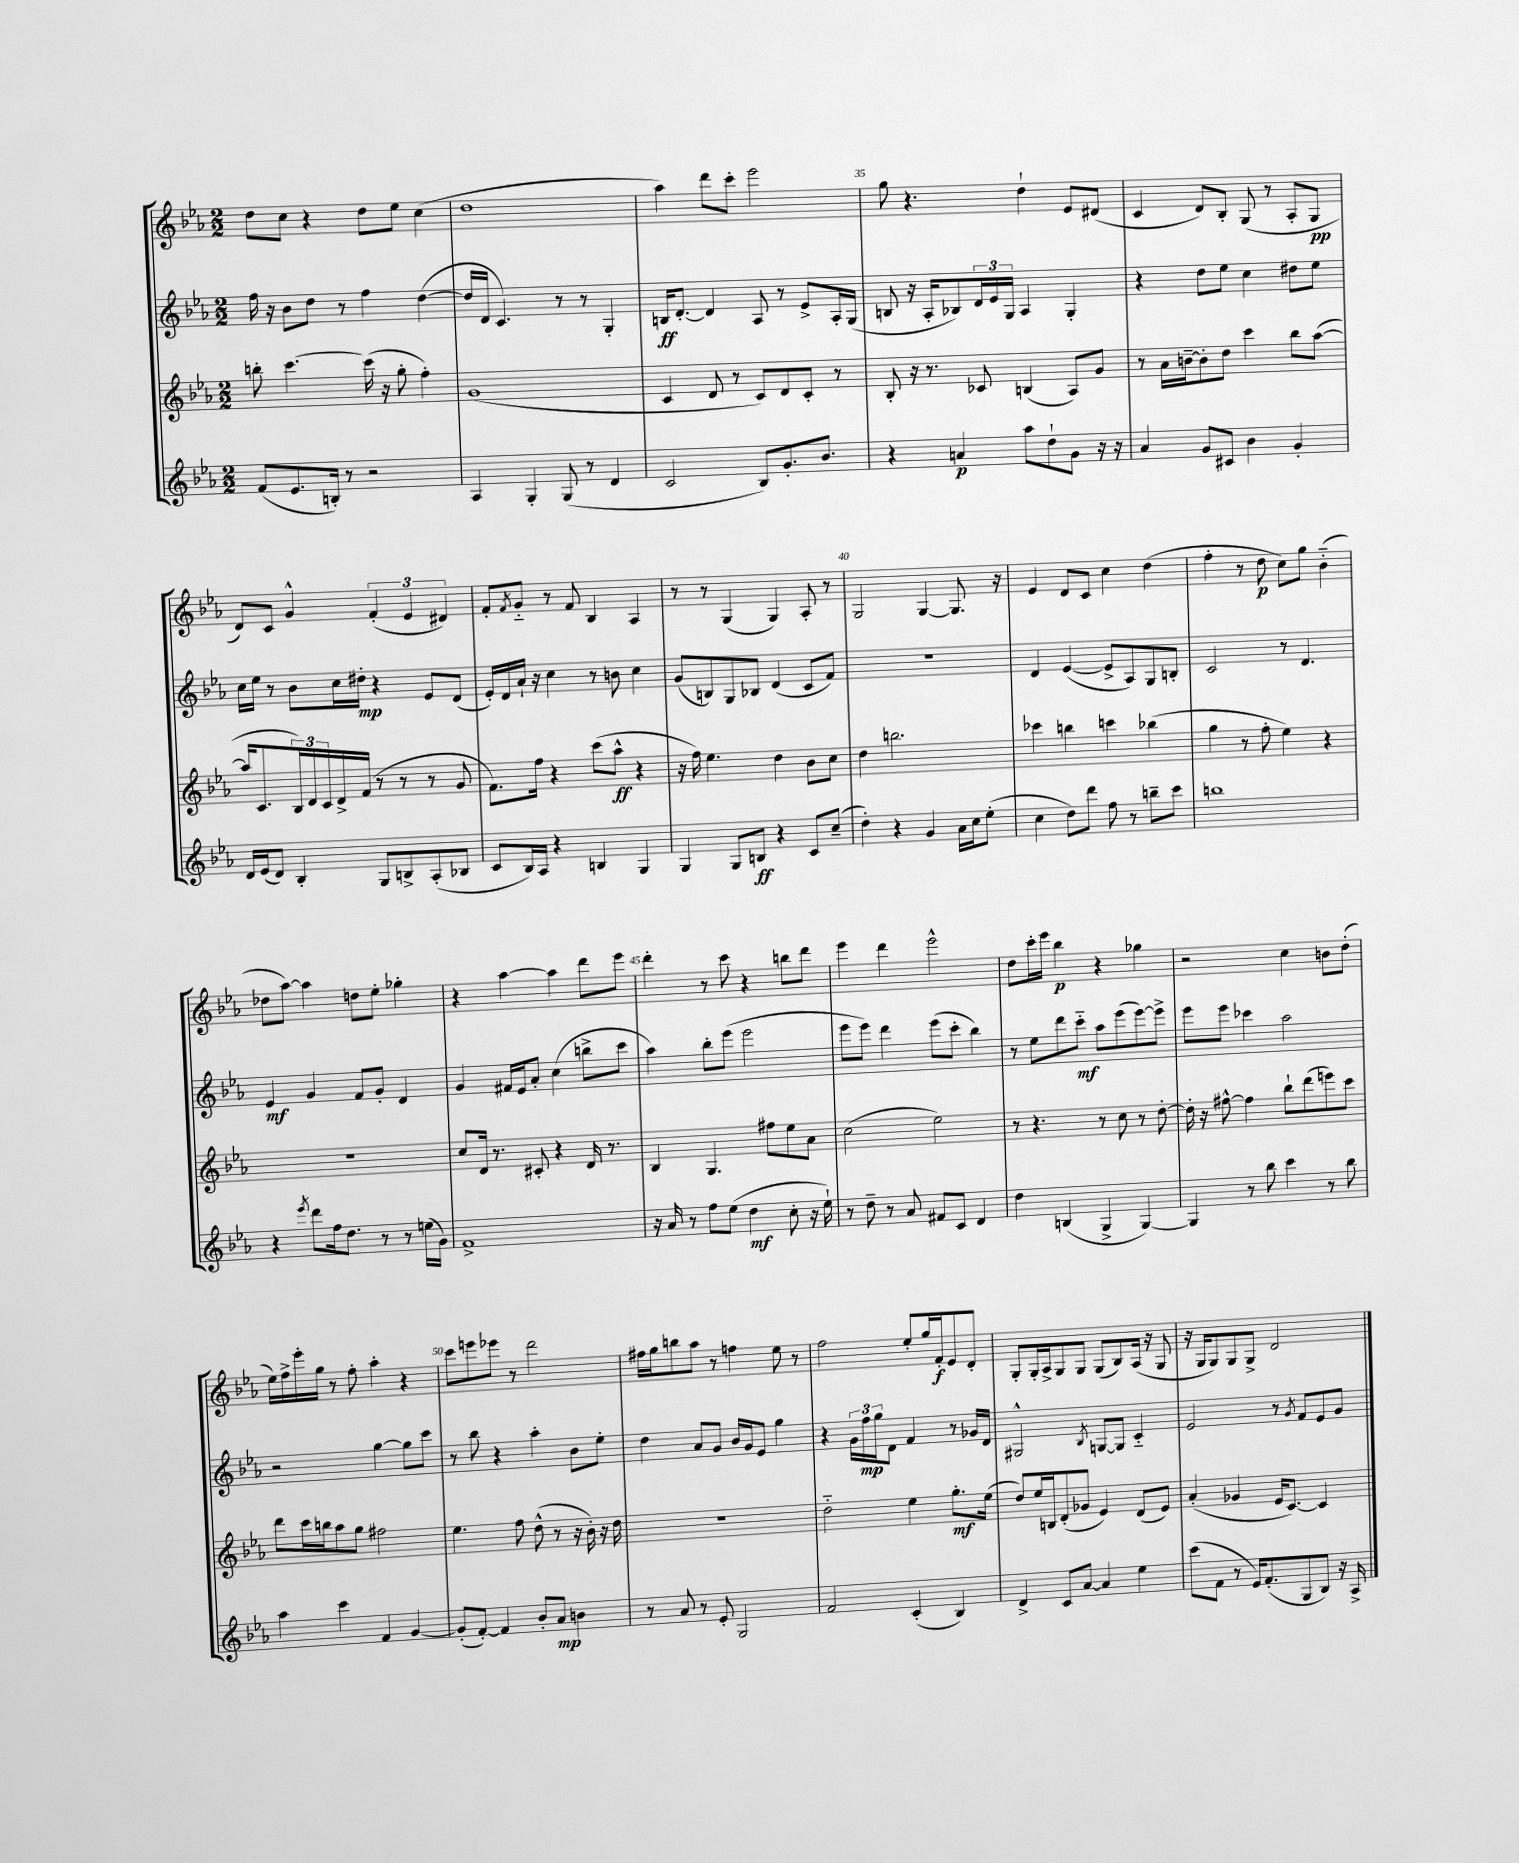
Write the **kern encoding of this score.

**kern	**dynam	**kern	**dynam	**kern	**dynam	**kern	**dynam
*part4	*part4	*part3	*part3	*part2	*part2	*part1	*part1
*staff4	*staff4	*staff3	*staff3	*staff2	*staff2	*staff1	*staff1
*clefG2	*	*clefG2	*	*clefG2	*	*clefG2	*
*k[b-e-a-]	*	*k[b-e-a-]	*	*k[b-e-a-]	*	*k[b-e-a-]	*
*M2/2	*	*M2/2	*	*M2/2	*	*M2/2	*
=32	=32	=32	=32	=32	=32	=32	=32
(8f/L	.	8bbn'\	.	16ff\	.	8dd\L	.
.	.	.	.	16r	.	.	.
8.e-/	.	[4.ccc\	.	8b-\L	.	8cc\J	.
.	.	.	.	8dd\J	.	4r	.
16Bn'/Jk)	.	.	.	.	.	.	.
8r	.	.	.	8r	.	.	.
2r	.	(16ccc\]	.	4ff\	.	8dd\L	.
.	.	16r	.	.	.	.	.
.	.	8gg'\	.	.	.	8ee-\J	.
.	.	4ff'\)	.	([4dd\	.	(4cc\	.
=33	=33	=33	=33	=33	=33	=33	=33
4A-/	.	(1g	.	16dd/LL]	.	1dd	.
.	.	.	.	16d/JJ	.	.	.
.	.	.	.	4.c/)	.	.	.
4G'/	.	.	.	.	.	.	.
(8G/	.	.	.	8r	.	.	.
8r	.	.	.	8r	.	.	.
4d/	.	.	.	4G'/	.	.	.
=34	=34	=34	=34	=34	=34	=34	=34
2c/	.	4c/	.	16Bn/KL	ff	4aa-\)	.
.	.	.	.	[8.d'/J	.	.	.
.	.	8d/	.	4d/]	.	8ddd\L	.
.	.	8r	.	.	.	8ccc'\J	.
8B-/L)	.	8c/L)	.	8A-/	.	2eee-\	.
8.g'/	.	8d/	.	8r	.	.	.
.	.	8c'/J	.	8e-^/L	.	.	.
8.b-/J	.	.	.	.	.	.	.
.	.	8r	.	16A-'/L	.	.	.
.	.	.	.	(16G/JJ	.	.	.
=35	=35	=35	=35	=35	=35	=35	=35
4r	.	8B-'/	.	8Bn/	.	8gg\	.
.	.	16r	.	16r	.	4.r	.
.	.	8.r	.	16A-'/KL	.	.	.
4an/	p	.	.	8B-X/)	.	.	.
.	.	8c-X/	.	24d/L	.	.	.
.	.	.	.	24e-/	.	.	.
.	.	.	.	24G/JJ	.	.	.
8aa-\L	.	(4Bn/	.	4A-/	.	4dd`\	.
8dd`\	.	.	.	.	.	.	.
8g\J	.	8A-/L)	.	4G'/	.	8e-/L	.
16r	.	8g/J	.	.	.	(8d#X/J	.
16r	.	.	.	.	.	.	.
=36	=36	=36	=36	=36	=36	=36	=36
4a-/	.	8r	.	4r	.	4c/	.
.	.	16a-\LL	.	.	.	.	.
.	.	[16bn~\J	.	.	.	.	.
8g/L	.	8b'\]	.	8dd\L	.	8d/L)	.
8c#X/J	.	8dd\J	.	8ee-\J	.	8B-'/J	.
4b-\	.	4ccc\	.	4cc\	.	(8G/	.
.	.	.	.	.	.	8r	.
4g'/	.	8bb-\L	.	8dd#X\L	.	8A-'/L	.
.	.	([8aa-\J	.	8ee-\J	.	8G/J	pp
!!LO:LB:g=z
=37	=37	=37	=37	=37	=37	=37	=37
16d/LL	.	16aa-/KL]	.	16cc\LL	.	8d/L)	.
(16e-/J	.	8.c/	.	16ee-\JJ	.	.	.
8d/J)	.	.	.	8r	.	8c/J	.
4B-'/	.	24B-/L)	.	8b-\L	.	4g^^/	.
.	.	24d/	.	.	.	.	.
.	.	24c/	.	.	.	.	.
.	.	16d^/	.	16cc\L	.	.	.
.	.	(16f/JJ	.	16dd#X'\JJ	mp	.	.
8G/L	.	8r	.	4r	.	(6f'/	.
8Bn^/	.	8r	.	.	.	.	.
.	.	.	.	.	.	6e-/	.
(8A-'/	.	8r	.	8e-/L	.	.	.
.	.	.	.	.	.	6d#X/)	.
8B-X/J	.	8g/	.	(8d/J	.	.	.
=38	=38	=38	=38	=38	=38	=38	=38
8c/L	.	8.f\L)	.	16e-'/LL)	.	8f'/L	.
.	.	.	.	16d/	.	.	.
.	.	.	.	.	.	8qf/	.
16B-/L)	.	.	.	16a-`/JJ	.	8g/J	.
16A-/JJ	.	16ff\Jk	.	16r	.	.	.
4r	.	4r	.	4cc\	.	8r	.
.	.	.	.	.	.	8f/	.
4Bn/	.	(8ccc\L	.	8r	.	4B-/	.
.	.	8aa-^^\J	ff	8bn\	.	.	.
4G/	.	4r	.	4cc\	.	4A-/	.
=39	=39	=39	=39	=39	=39	=39	=39
4G/	.	16r	.	(8g/L	.	8r	.
.	.	16ff\)	.	.	.	.	.
.	.	4.ee-\	.	8Bn/)	.	8r	.
8G/L	.	.	.	8G/	.	(4G/	.
8Bn/J	ff	.	.	8B-X/J	.	.	.
4r	.	4dd\	.	(4d/	.	4G/)	.
8c/L	.	8b-\L	.	8c/L	.	8A-'/	.
(8cc~/J	.	8cc\J	.	8f/J)	.	8r	.
=40	=40	=40	=40	=40	=40	=40	=40
4dd'\)	.	4dd\	.	1r	.	2G/	.
4r	.	2.bbn\	.	.	.	.	.
4g/	.	.	.	.	.	[4G/	.
16a-\LL	.	.	.	.	.	8.G/]	.
16cc\J	.	.	.	.	.	.	.
(8ee-'\J	.	.	.	.	.	.	.
.	.	.	.	.	.	16r	.
=41	=41	=41	=41	=41	=41	=41	=41
4cc\	.	4ccc-X\	.	4d/	.	4e-/	.
8dd\L)	.	4bbn\	.	([4e-/	.	8d/L	.
8ddd\J	.	.	.	.	.	8c/J	.
8ff\	.	4cccn\	.	8e-^/L]	.	4cc\	.
8r	.	.	.	8A-/)	.	.	.
8bbn~\L	.	(4bb-X\	.	8G/	.	(4dd\	.
8ccc\J	.	.	.	8Bn'/J	.	.	.
=42	=42	=42	=42	=42	=42	=42	=42
1bbn	.	4gg\	.	2c/	.	4ff'\	.
.	.	8r	.	.	.	8r	.
.	.	8ff'\	.	.	.	8dd\	p
.	.	4ee-\)	.	8r	.	8cc\L)	.
.	.	.	.	4.d/	.	8gg\J	.
.	.	4r	.	.	.	(4b-\	.
!!LO:LB:g=z
=43	=43	=43	=43	=43	=43	=43	=43
4r	.	1r	.	4e-/	mf	8dd-X\L	.
.	.	.	.	.	.	[8aa-\J)	.
8qeee-/	.	.	.	.	.	.	.
8ddd\L	.	.	.	4g/	.	4aa-\]	.
16ff\k	.	.	.	.	.	.	.
8.dd\J	.	.	.	.	.	.	.
.	.	.	.	8f/L	.	8ddn\L	.
8r	.	.	.	8g'/J	.	8ee-'\J	.
8r	.	.	.	4d/	.	4gg-X'\	.
(16een\LL	.	.	.	.	.	.	.
16g\JJ)	.	.	.	.	.	.	.
=44	=44	=44	=44	=44	=44	=44	=44
1f^	.	8cc/L	.	4g/	.	4r	.
.	.	16d/Jk	.	.	.	.	.
.	.	8.r	.	.	.	.	.
.	.	.	.	16f#X/LL	.	[4aa-\	.
.	.	.	.	16e-/J	.	.	.
.	.	8c#X'/	.	8a-'/J	.	.	.
.	.	4r	.	(4cc\	.	4aa-\]	.
.	.	16d/	.	8bbn^\L	.	8ddd\L	.
.	.	8.r	.	.	.	.	.
.	.	.	.	8ccc\J	.	8eee-\J	.
=45	=45	=45	=45	=45	=45	=45	=45
16r	.	4B-/	.	4aa-\)	.	4ddd'\	.
16a-/	.	.	.	.	.	.	.
8r	.	.	.	.	.	.	.
8ff\L	.	4.G/	.	8bb-'\L	.	8r	.
(8ee-\J	.	.	.	(8eee-\J	.	8ccc\	.
4dd\	mf	.	.	2eee-\	.	4r	.
.	.	8ff#X\L	.	.	.	.	.
8cc'\	.	8ee-\	.	.	.	8bbn\L	.
16r	.	8a-\J	.	.	.	8ddd\J	.
16ee-`\)	.	.	.	.	.	.	.
=46	=46	=46	=46	=46	=46	=46	=46
8r	.	(2cc\	.	8eee-\L	.	4eee-\	.
8dd~\	.	.	.	8eee-\J)	.	.	.
8r	.	.	.	4ddd\	.	4ddd\	.
8a-/	.	.	.	.	.	.	.
8f#X/L	.	2ee-\)	.	(8eee-\L	.	2eee-^^\	.
8c/J	.	.	.	8ccc'\J	.	.	.
4d/	.	.	.	4bb-\)	.	.	.
=47	=47	=47	=47	=47	=47	=47	=47
4dd\	.	8r	.	8r	.	8dd\L	.
.	.	4.r	.	8ee-\L	.	16ccc'\L	.
.	.	.	.	.	.	16eee-\JJ	.
(4Bn/	.	.	.	8ddd\	.	4bb-\	p
.	.	.	.	8ccc\J	mf	.	.
4G^/	.	8r	.	8aa-\L	.	4r	.
.	.	8cc\	.	(8eee-\	.	.	.
[4G/)	.	8r	.	[8eee-\)	.	4gg-X\	.
.	.	[8dd'\	.	8eee-^\J]	.	.	.
=48	=48	=48	=48	=48	=48	=48	=48
4G/]	.	16dd'\]	.	8eee-\L	.	2r	.
.	.	16r	.	.	.	.	.
.	.	[8ff#X^^\	.	8eee-\J	.	.	.
8r	.	4ff#\]	.	4ccc-X\	.	.	.
8bb-\	.	.	.	.	.	.	.
4ccc\	.	8bb-`\L	.	2aa-\	.	4cc\	.
.	.	(8ddd\	.	.	.	.	.
8r	.	8eeen\)	.	.	.	8bn\L	.
8bb-\	.	8ccc\J	.	.	.	(8dd'\J	.
!!LO:LB:g=z
=49	=49	=49	=49	=49	=49	=49	=49
4aa-\	.	8ddd\L	.	2r	.	16ee-\LL)	.
.	.	.	.	.	.	16ff^\	.
.	.	16ccc\L	.	.	.	16eee-'\	.
.	.	16bbn\J	.	.	.	16gg\JJ	.
4ccc\	.	8aa-\	.	.	.	8r	.
.	.	8gg\J	.	.	.	8ff'\	.
4f/	.	2ff#X\	.	[4gg\	.	4aa-'\	.
[4g/	.	.	.	8gg\L]	.	4r	.
.	.	.	.	8ccc\J	.	.	.
=50	=50	=50	=50	=50	=50	=50	=50
(8g'/L]	.	4.ee-\	.	8r	.	8ccc\L	.
[8f'/J)	.	.	.	8bb-\	.	8eeen\	.
4f/]	.	.	.	4r	.	8eee-X\J	.
.	.	8ff\	.	.	.	8r	.
8b-'/L	.	(8dd^^\	.	4aa-'\	.	2ddd\	.
8a-/J	mp	8r	.	.	.	.	.
4bn\	.	16r	.	8b-\L	.	.	.
.	.	16b-'\)	.	.	.	.	.
.	.	16r	.	8ee-'\J	.	.	.
.	.	16dd\	.	.	.	.	.
=51	=51	=51	=51	=51	=51	=51	=51
8r	.	1r	.	4dd\	.	16ff#X\LL	.
.	.	.	.	.	.	16gg\J	.
8a-/	.	.	.	.	.	8bbn\	.
8r	.	.	.	8a-/L	.	8aa-\J	.
8e-'/	.	.	.	8g/J	.	8r	.
2G/	.	.	.	16b-/LL	.	4ffn\	.
.	.	.	.	16g/J	.	.	.
.	.	.	.	8e-/J	.	.	.
.	.	.	.	4gg\	.	8ee-\	.
.	.	.	.	.	.	8r	.
=52	=52	=52	=52	=52	=52	=52	=52
2f/	.	2dd\	.	4r	.	2ff\	.
.	.	.	.	24g\LL	.	.	.
.	.	.	.	24ff\	mp	.	.
.	.	.	.	24gg\J	.	.	.
.	.	.	.	8d\J	.	.	.
(4c'/	.	4ee-\	.	4f/	.	8ee-'/L	.
.	.	.	.	.	.	16gg/L	.
.	.	.	.	.	.	16f'/J	f
4B-/)	.	8.gg'\L	mf	8r	.	8e-/	.
.	.	.	.	16g-X/LL	.	8d'/J	.
.	.	(16ee-\Jk	.	16d/JJ	.	.	.
=53	=53	=53	=53	=53	=53	=53	=53
4d^/	.	8dd/L)	.	2G#X^^/	.	8G'/L	.
.	.	16ee-/L	.	.	.	16G'/L	.
.	.	16Bn/J	.	.	.	16A-^/J	.
8c/L	.	(8d'/	.	.	.	8G/	.
[8a-/J	.	8g-X/J	.	.	.	8G/J	.
.	.	.	.	8qB-/	.	.	.
4a-/]	.	4e-/)	.	[8Gn/L	.	(8G/L	.
.	.	.	.	8G/J]	.	8B-/)	.
4ee-\	.	(8d/L	.	4c/	.	(16A-/Jk	.
.	.	.	.	.	.	16r	.
.	.	8e-/J)	.	.	.	8G/	.
=54	=54	=54	=54	=54	=54	=54	=54
(8ccc\L	.	(4a-'/	.	2e-/	.	16r	.
.	.	.	.	.	.	16G/KL	.
8f\J	.	.	.	.	.	8G/)	.
8r	.	4g-X/	.	.	.	8G/	.
16e-/KL)	.	.	.	.	.	8G^/J	.
(8.f'/	.	.	.	.	.	.	.
.	.	16e-/KL	.	8r	.	2d/	.
.	.	[8.c/J)	.	.	.	.	.
.	.	.	.	8qg/	.	.	.
8G/	.	.	.	8f/L	.	.	.
8B-/J)	.	4c/]	.	8e-/	.	.	.
16r	.	.	.	8g/J	.	.	.
16A-^/	.	.	.	.	.	.	.
==	==	==	==	==	==	==	==
*-	*-	*-	*-	*-	*-	*-	*-
